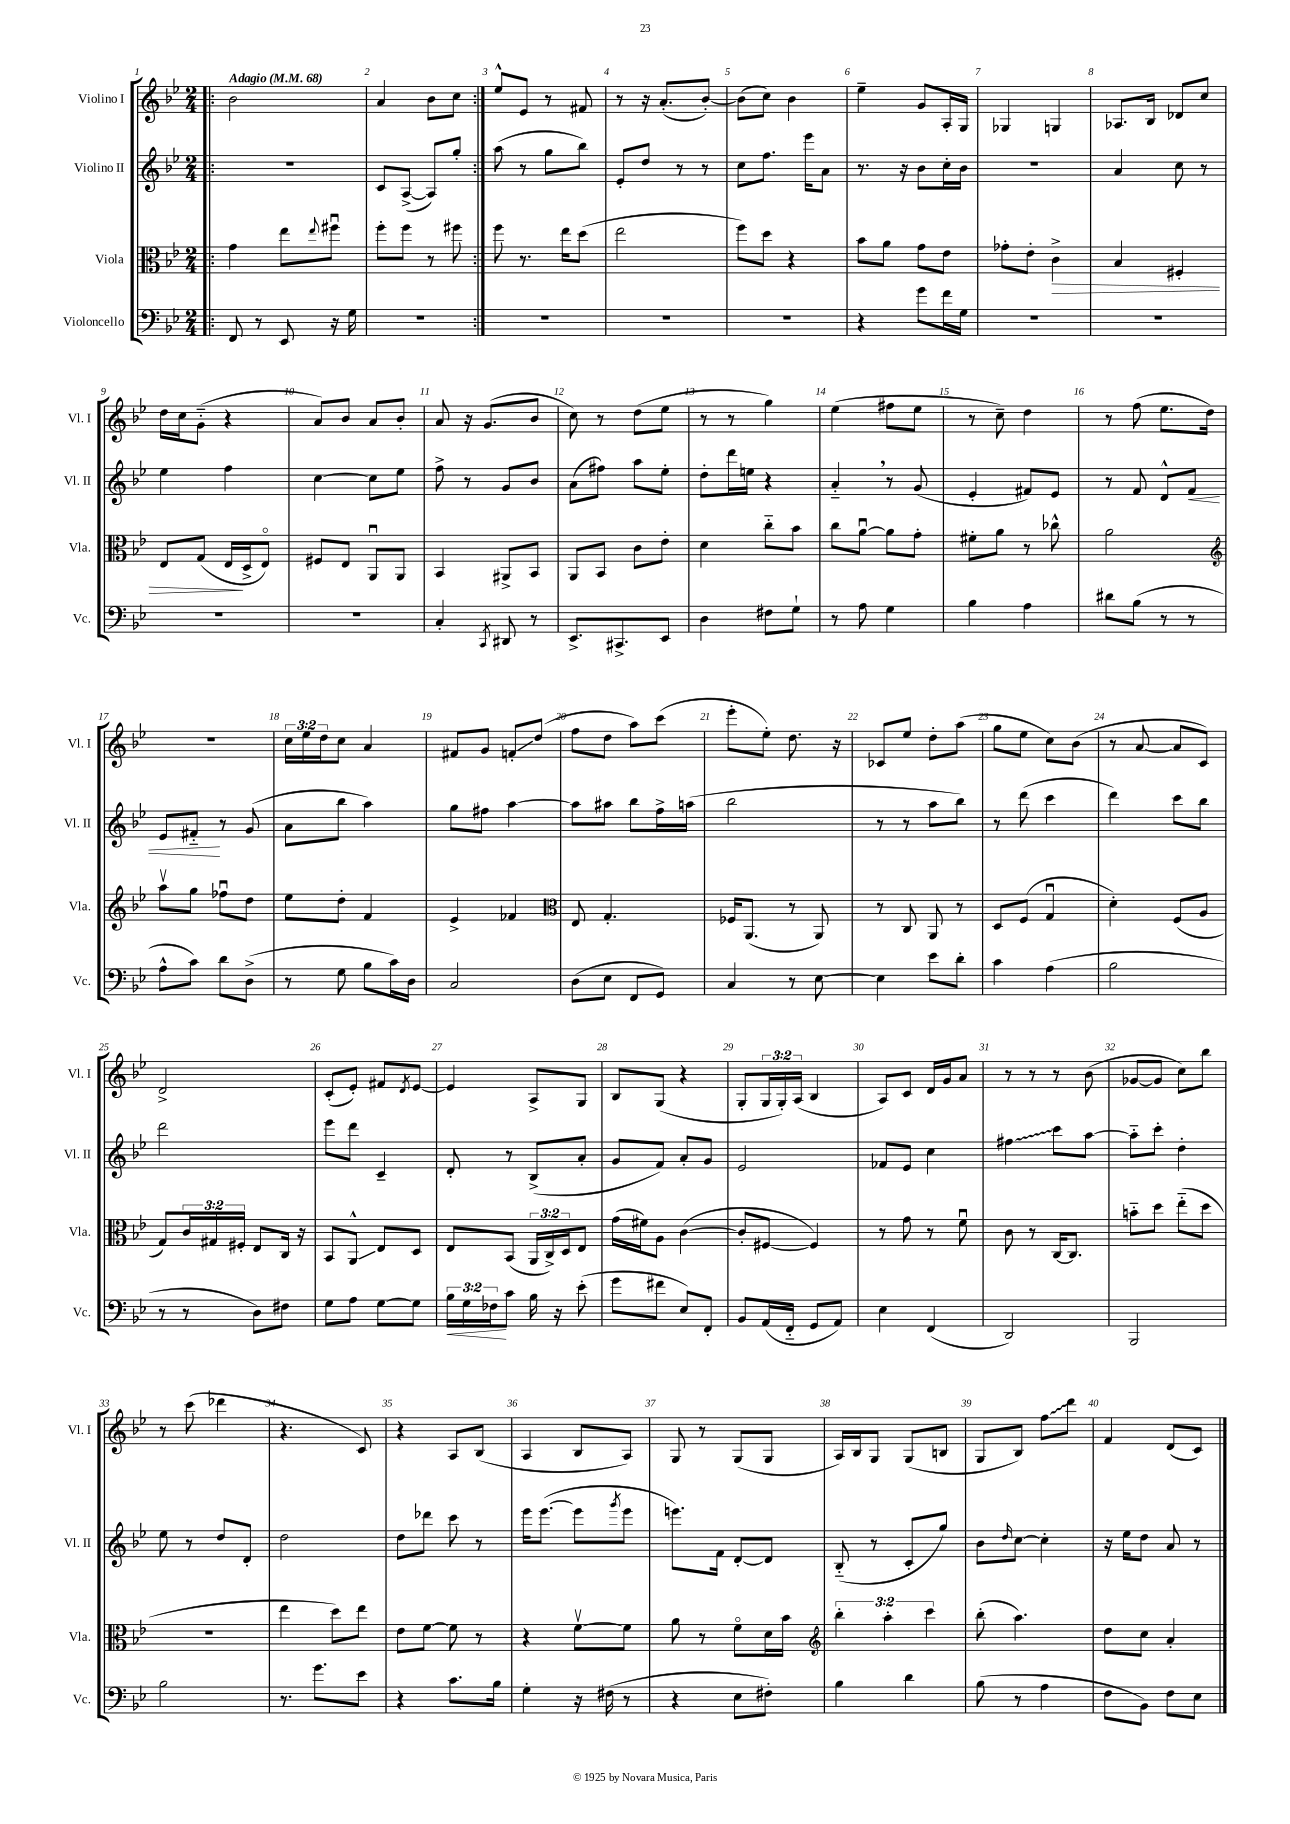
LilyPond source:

<<
\new StaffGroup <<
\new Staff = "s0" \with { instrumentName = "Violino I" shortInstrumentName = "Vl. I" } {
    \clef treble \key bes \major \numericTimeSignature \time 2/4 \override Staff.TupletNumber.text = #tuplet-number::calc-fraction-text \tempo "Adagio" 4 = 68
    \repeat volta 2 { \bar ".|:" bes'2 |
    a'4 bes'8 c''8 | }
    ees''8-^ ees'8 r8 fis'8 |
    r8 r16 a'8.-.( bes'8~-.) |
    bes'8( c''8) bes'4 |
    ees''4-- g'8 a16-. g16 |
    ges4 g4 |
    aes8. bes16 des'8 c''8 |
    d''16 c''16 g'8-_( r4 |
    a'8) bes'8 a'8 bes'8-. |
    a'8 r16 g'8.( bes'8 |
    c''8) r8 d''8( ees''8 |
    r8 r8 g''4) |
    ees''4( fis''8 ees''8 |
    r8 c''8--) d''4 |
    r8 f''8( ees''8. d''16) |
    r2 |
    \tuplet 3/2 { c''16 ees''16 d''16 } c''8 a'4 |
    fis'8 g'8 f'8-.\glissando d''8( |
    f''8 d''8 a''8) c'''8( |
    ees'''8-. ees''8-.) d''8. r16 |
    ces'8 ees''8 d''8-. a''8( |
    g''8 ees''8 c''8) bes'8( |
    r8 a'8~ a'8 c'8) |
    d'2-> |
    c'8-.( ees'8-.) fis'8 \acciaccatura { d'8 } ees'8~ |
    ees'4 a8-> g8 |
    bes8 g8( r4 |
    g8-. \tuplet 3/2 { g16 g16-.) a16( } bes4 |
    a8) c'8 d'16 g'16 a'8 |
    r8 r8 r8 bes'8( |
    ges'8~ ges'8 c''8) bes''8 |
    r8 c'''8( des'''4 |
    r4. c'8) |
    r4 a8 bes8( |
    a4 bes8 a8) |
    g8 r8 g8( g8 |
    a16) bes16 g8 g8( b8 |
    g8 bes8) \once \override Glissando.style = #'zigzag f''8\glissando d'''8 |
    f'4 d'8( c'8) \bar "|." |
}
\new Staff = "s1" \with { instrumentName = "Violino II" shortInstrumentName = "Vl. II" } {
    \clef treble \key bes \major \numericTimeSignature \time 2/4
    \repeat volta 2 { \bar ".|:" r2 |
    c'8 a8~->( a8) g''8-. | }
    a''8( r8 g''8 bes''8) |
    ees'8-. d''8 r8 r8 |
    c''8 f''8. ees'''16 a'8 |
    r8. r16 bes'8 c''16-. bes'16 |
    R2 |
    a'4 c''8 r8 |
    ees''4 f''4 |
    c''4~ c''8 ees''8 |
    f''8-> r8 g'8 bes'8 |
    a'8( fis''8) a''8 ees''8-. |
    d''8-. d'''16 e''16 r4 |
    a'4-_ \breathe r8 g'8( |
    ees'4-. fis'8) ees'8 |
    r8 f'8 d'8-^ f'8\< |
    ees'8 fis'8-_\! r8 g'8( |
    a'8 bes''8 a''4) |
    g''8 fis''8 a''4~ |
    a''8 ais''8 bes''8 f''16-> a''16( |
    bes''2 |
    r8 r8 a''8 bes''8) |
    r8 d'''8( c'''4 |
    d'''4) c'''8 bes''8 |
    d'''2 |
    ees'''8 d'''8 c'4-- |
    d'8-. r8 bes8->( a'8-. |
    g'8 f'8) a'8-. g'8 |
    ees'2 |
    fes'8 ees'8 c''4 |
    \once \override Glissando.style = #'zigzag fis''4\glissando c'''8 a''8~ |
    a''8-_ c'''8-. d''4-. |
    ees''8 r8 d''8 d'8-. |
    d''2 |
    d''8 des'''8 c'''8 r8 |
    ees'''16 ees'''8.~( ees'''8 \acciaccatura { g'''8 } ees'''8 |
    e'''8.) f'16 d'8~-. d'8 |
    bes8-_( r8 c'8-. g''8) |
    bes'8 \grace { d''16 } c''8~ c''4-. |
    r16 ees''16 d''8 a'8 r8 \bar "|." |
}
\new Staff = "s2" \with { instrumentName = "Viola" shortInstrumentName = "Vla." } {
    \clef alto \key bes \major \numericTimeSignature \time 2/4 \override Staff.TupletNumber.text = #tuplet-number::calc-fraction-text
    \repeat volta 2 { \bar ".|:" g'4 ees''8 \appoggiatura { ees''8 } fis''8\downbow |
    f''8-. f''8 r8 fis''8 | }
    f''8 r8. ees''16 d''8( |
    ees''2 |
    f''8) d''8 r4 |
    bes'8 a'8 g'8 ees'8 |
    ges'8-. ees'8-. c'4->\> |
    bes4 fis4-. |
    ees8 g8( ees16\! d16-> ees8\flageolet) |
    fis8 ees8 a,8\downbow a,8 |
    bes,4 ais,8-> bes,8 |
    a,8 bes,8 c'8 ees'8-. |
    d'4 c''8-_ bes'8 |
    c''8 a'8~\downbow a'8 g'8-. |
    fis'8-. a'8 r8 ces''8-^ |
    a'2 |
    \clef treble a''8\upbow g''8 fes''8\downbow d''8 |
    ees''8 d''8-. f'4 |
    ees'4-> fes'4 |
    \clef alto ees8 g4.-. |
    fes16 a,8.( r8 a,8) |
    r8 c8 a,8 r8 |
    d8 f8( g4\downbow |
    d'4-.) f8( a8 |
    g8) \tuplet 3/2 { c'16 gis16 fis16-. } ees8 c16 r16 |
    bes,8 a,8-^\glissando ees8 d8 |
    ees8 bes,8( \tuplet 3/2 { a,16 c16->) d16 } ees8 |
    g'16( fis'16) a8 c'4~( |
    c'8-. fis8~ fis4) |
    r8 g'8 r8 f'8\downbow |
    c'8 r8 c16~ c8. |
    b'8-_ d''8 ees''8-_( d''8 |
    R2 |
    ees''4 d''8) ees''8 |
    ees'8 f'8~ f'8 r8 |
    r4 f'8~\upbow f'8 |
    a'8 r8 f'8\flageolet d'16 bes'16 |
    \clef treble \tuplet 3/2 { bes''4-. a''4-. c'''4 } |
    bes''8-.( a''4.) |
    d''8 c''8 a'4-. \bar "|." |
}
\new Staff = "s3" \with { instrumentName = "Violoncello" shortInstrumentName = "Vc." } {
    \clef bass \key bes \major \numericTimeSignature \time 2/4 \override Staff.TupletNumber.text = #tuplet-number::calc-fraction-text
    \repeat volta 2 { \bar ".|:" f,8 r8 ees,8 r16 g16 |
    R2 | }
    R2 |
    R2 |
    R2 |
    r4 g'8 f'16 g16 |
    R2 |
    R2 |
    R2 |
    R2 |
    c4-. \acciaccatura { c,8 } dis,8 r8 |
    ees,8.-> cis,8.-> ees,8 |
    d4 fis8 g8-! |
    r8 a8 g4 |
    bes4 a4 |
    dis'8 bes8( r8 r8 |
    a8-^ c'8) d'8 d8->( |
    r8 g8 bes8 c'16) d16 |
    c2 |
    d8( ees8 f,8 g,8) |
    c4 r8 ees8~ |
    ees4 ees'8 d'8-. |
    c'4 a4( |
    bes2 |
    r8 r8 d8) fis8 |
    g8 a8 g8~ g8 |
    \tuplet 3/2 { bes16\< g16 fes16\! } c'8 bes16 r16 ees'8-.( |
    g'8 fis'8 ees8) f,8-. |
    bes,8 a,16( f,16-_ g,8 a,8) |
    ees4 f,4( |
    d,2) |
    bes,,2 |
    bes2 |
    r8. g'8. ees'8 |
    r4 c'8. bes16 |
    g4-. r16 fis16( r8 |
    r4 ees8 fis8-.) |
    bes4 d'4 |
    bes8( r8 a4 |
    f8 bes,8) f8 ees8 \bar "|." |
}
>>
>>
\layout { \context { \Score \override BarNumber.break-visibility = ##(#f #t #t) barNumberVisibility = #all-bar-numbers-visible } }
